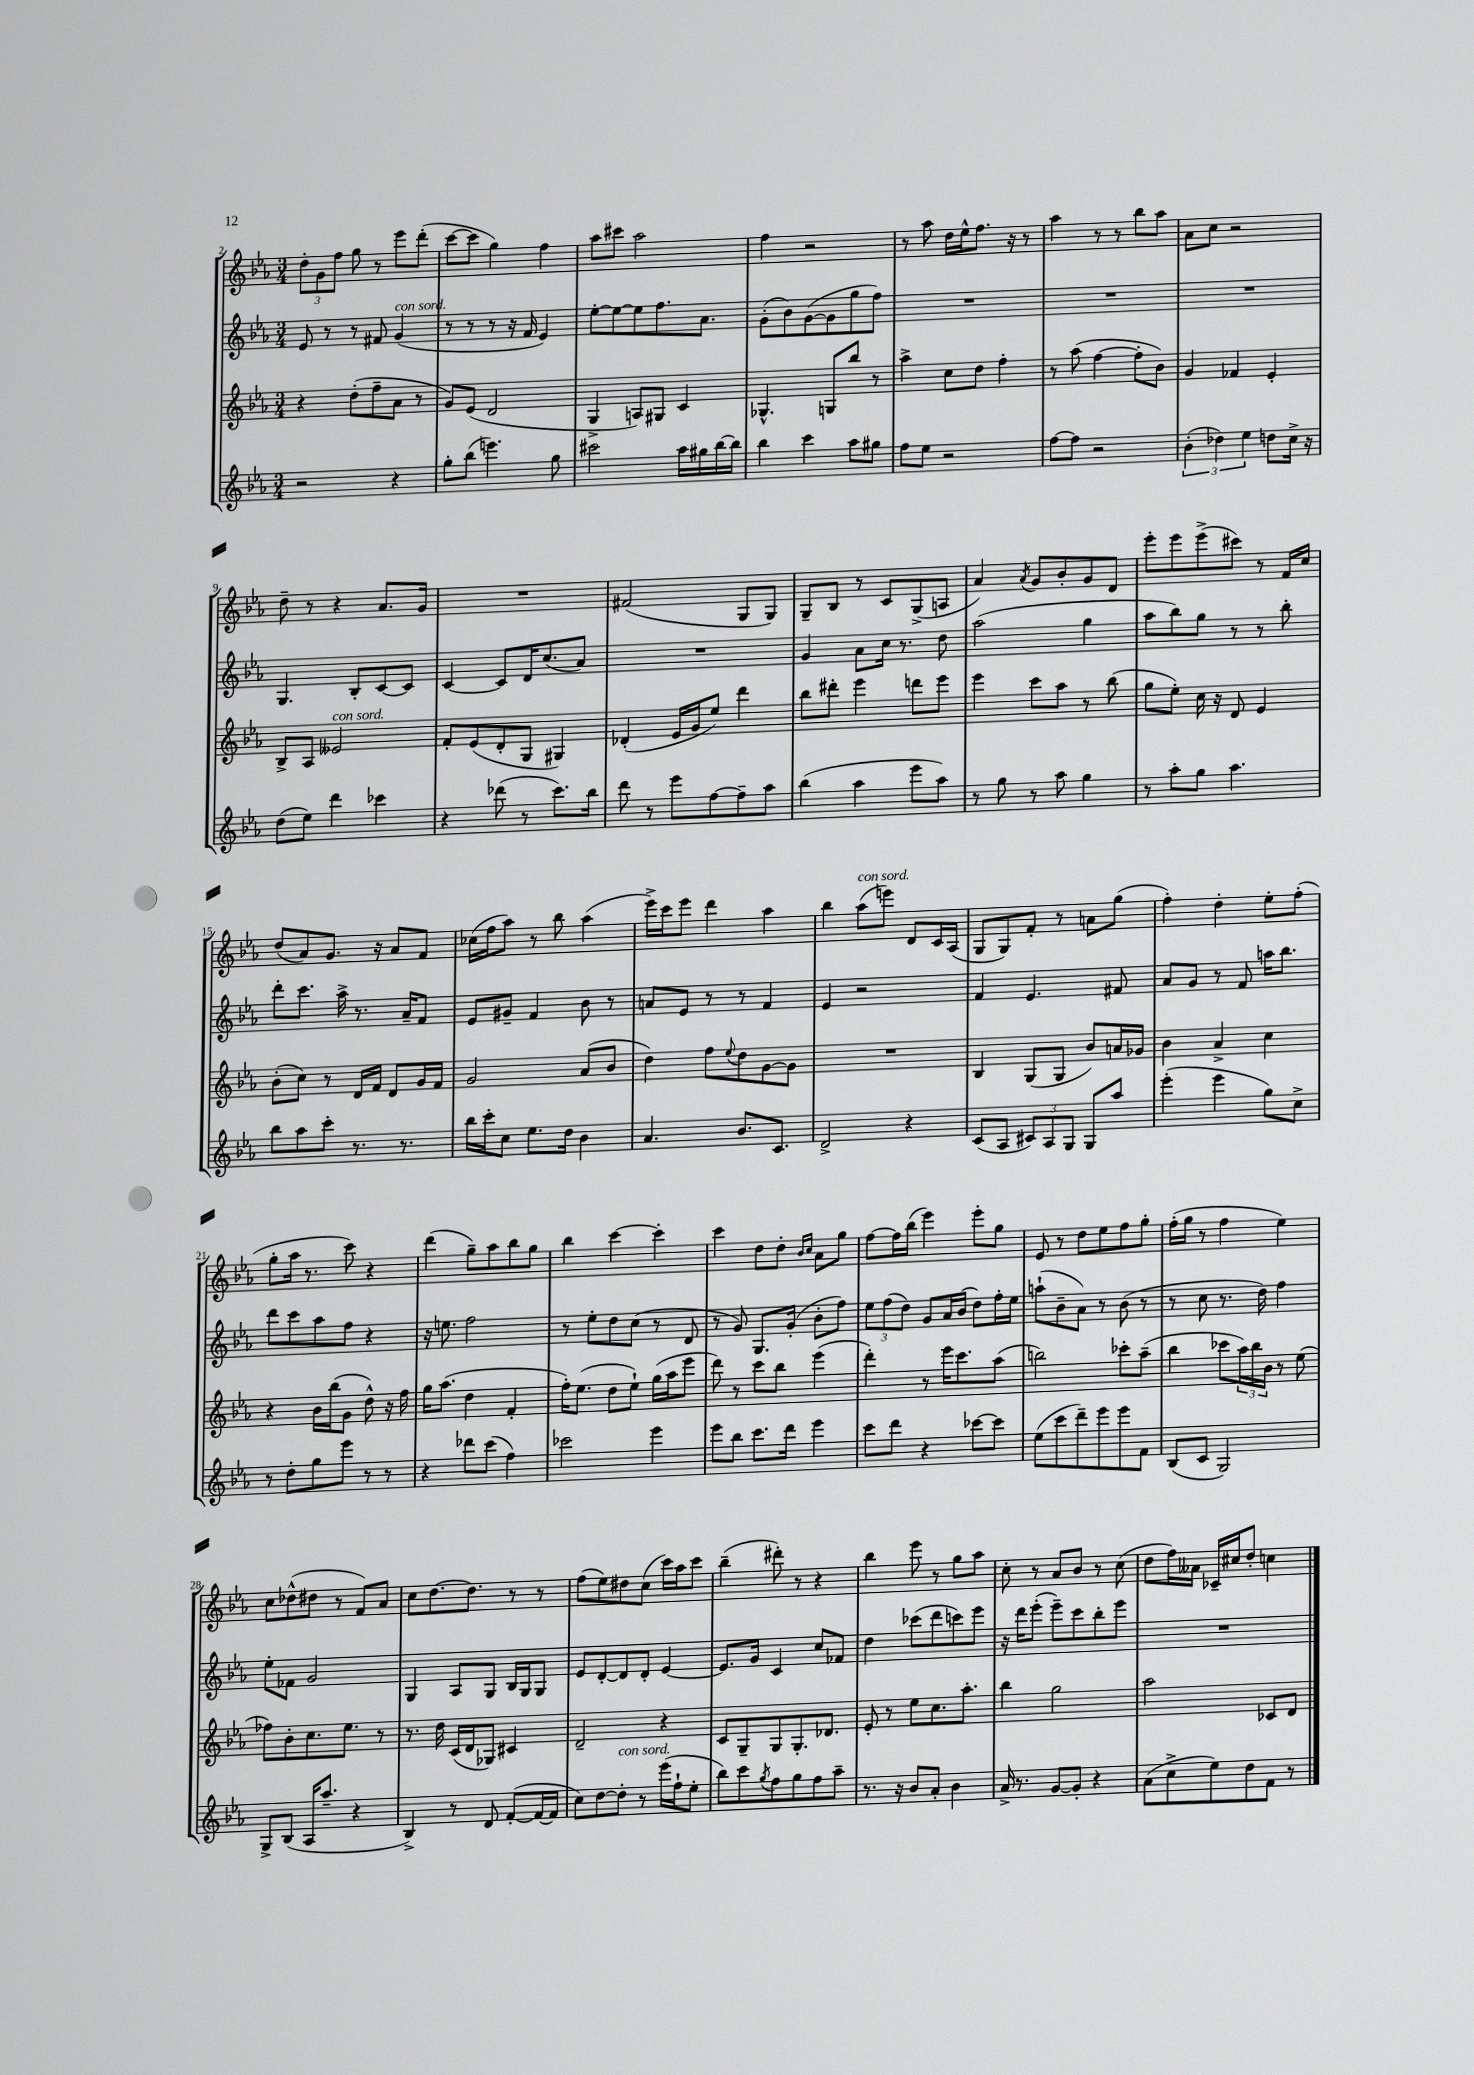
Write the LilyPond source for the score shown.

<<
\new StaffGroup <<
\new Staff = "s0" {
    \clef treble \key ees \major \numericTimeSignature \time 3/4
    \tuplet 3/2 { d''8-. g'8 f''8 } g''8 r8 ees'''8 d'''8-.( |
    c'''8~ c'''8 g''4) f''4 |
    aes''8 cis'''8 aes''2 |
    f''4 r2 |
    r8 aes''8 d''16 ees''16-^ f''8. r16 r8 |
    aes''4 r8 r8 bes''8 aes''8 |
    aes'8 c''8 r2 |
    d''8-- r8 r4 aes'8. g'16 |
    R2. |
    fis'2( g8 g8) |
    g8-- bes8 r8 c'8 g8->( a8 |
    aes'4) \acciaccatura { aes'8 } g'8 bes'8-. g'8 d'8 |
    ees'''8-. ees'''8 ees'''8->( cis'''8) r8 f'16 c''16 |
    d''8( aes'8) g'8. r16 aes'8 f'8 |
    ces''16( f''16 aes''8) r8 bes''8 aes''4( |
    ees'''16->) c'''16 ees'''8 d'''4 aes''4 |
    bes''4 aes''8^\markup { \italic "con sord." }( e'''8) d'8 c'16 aes16( |
    g8 g8) f'8-. r8 a'8 g''8( |
    f''4-.) d''4-. ees''8-. f''8-.( |
    g''8-. aes''16 r8. c'''8) r4 |
    d'''4( g''8--) aes''8 bes''8 g''8 |
    bes''4 c'''4~ c'''4-. |
    c'''4 d''8 d''8-. \grace { bes'16 c''16 } aes'8 g''8 |
    f''8~ f''16 bes''16( ees'''4) ees'''8-. g''8 |
    ees'8 r8 d''8 ees''8 f''8 g''8-. |
    f''16-.( g''16 r8 f''4 ees''4) |
    c''8 des''8-^( dis''8 r8 f'8) aes'8 |
    c''8 d''8.~ d''8. r8 r8 |
    f''8( ees''8) dis''8 c''8( c'''16) aes''16 c'''8 |
    bes''4--( dis'''8-.) r8 r4 |
    bes''4 ees'''8 r8 g''8 aes''8 |
    c''8-. r8 aes'8 bes'8 r8 c''8( |
    d''8 f''16) aeses'16 ces'16-- cis''16 d''8-. c''4 \bar "|." |
}
\new Staff = "s1" {
    \clef treble \key ees \major \numericTimeSignature \time 3/4
    ees'8 r8 r8 fis'8 g'4^\markup { \italic "con sord." }( |
    r8 r8 r8 r16 f'16 ees'4) |
    ees''8~-. ees''8~ ees''8 f''8. aes'8. |
    g'8-.( bes'8) g'8~( g'8 g''8 f''8) |
    R2. |
    R2. |
    R2. |
    g4. bes8-. c'8~ c'8 |
    c'4~ c'8 d'16 c''8.( aes'8) |
    R2. |
    g'4 aes'8 c''16 r8. d''8 |
    aes''2( g''4 |
    aes''8 bes''8) g''8 r8 r8 bes''8-. |
    d'''8-. c'''8. aes''16-> r8. aes'16-- f'8 |
    ees'8 gis'8-- f'4 bes'8 r8 |
    a'8 ees'8 r8 r8 f'4 |
    ees'4 r2 |
    f'4 ees'4. fis'8 |
    aes'8 g'8 r8 f'8 a''16 bes''8. |
    d'''8 c'''8 aes''8 f''8 r4 |
    r16 e''8. f''2 |
    r8 ees''8-. d''8 c''8( r8 d'8 |
    r8 g'8) g8. g'16-.( bes'8-. f''8) |
    \tuplet 3/2 { ees''8 f''8( d''8) } g'8 aes'16 bes'16( d''8) f''16-. ees''16 |
    a''8-!( bes'8-- aes'8) r8 bes'8( r8 |
    r8 c''8 r8. d''16) f''4 |
    ees''8-. fes'8 g'2 |
    g4 aes8 g8 bes16 g16 g8 |
    ees'8 d'8~-. d'8 d'8-. ees'4~ |
    ees'8. g'16 c'4 c''8 fes'8 |
    d''4 ces'''8( d'''8 c'''8) ees'''8 |
    r16 d'''16 ees'''8-.( ees'''8--) c'''8 bes''8-. ees'''8 |
    R2. \bar "|." |
}
\new Staff = "s2" {
    \clef treble \key ees \major \numericTimeSignature \time 3/4
    r4 d''8-.( f''8-- aes'8 r8 |
    g'8) ees'8( d'2 |
    g4-> a8) gis8 c'4 |
    ges4.-^ g8 bes''8 r8 |
    aes''4-> c''8 d''8 f''4-. |
    r8 aes''8( f''4~ f''8-. bes'8) |
    g'4 fes'4 ees'4-. |
    bes8-> aes8 eeses'2^\markup { \italic "con sord." } |
    f'8-. ees'8( d'8-. g8 gis4) |
    des'4-.( ees'16 g'16 ees''8) d'''4 |
    bes''8 dis'''8-. ees'''4 d'''8 ees'''8 |
    ees'''4 c'''8 aes''8 r8 bes''8( |
    g''8 ees''8-.) c''16 r16 d'8 ees'4 |
    bes'8-.( c''8) r8 d'16 f'16 d'8 g'16 f'16 |
    g'2 aes'8( bes'8 |
    d''4) f''8 \appoggiatura { ees''8 } d''8 g'8~ g'8 |
    R2. |
    bes4 g8( g8 bes'8) a'16 ges'16 |
    bes'4 aes'4-> c''4 |
    r4 bes'16 bes''16( g'8 d''8-^) r16 f''16 |
    g''16 aes''8.( d''4 f'4-. |
    f''16-.) ees''8.( d''8 ees''8-!) g''16( aes''16 ees'''8 |
    d'''8) r8 c'''8 bes''8 ees'''4( |
    d'''4-.) r8 ees'''16 c'''8. aes''8( |
    b''2) ces'''8-. aes''8--( |
    bes''4 ces'''8 \tuplet 3/2 { aes''16) bes''16 bes'16 } r8 ees''8( |
    fes''8) bes'8-. c''8. ees''8. r8 |
    r8. d''16 c'16( d'16 ges8) cis'4 |
    d'2-- r4 |
    c'8 g8-- g8 g8.-. des'8. |
    ees'8-. r8 ees''8 c''8. aes''8.-. |
    bes''4 g''2 |
    aes''2 ces'8 d'8 \bar "|." |
}
\new Staff = "s3" {
    \clef treble \key ees \major \numericTimeSignature \time 3/4
    r2 r4 |
    g''8-. bes''8( e'''4.) g''8 |
    cis'''2 aes''16 gis''16 bes''16~ bes''16 |
    bes''4 c'''4 aes''8 gis''8 |
    f''8 ees''8 r2 |
    f''8~ f''8 r2 |
    \tuplet 3/2 { bes'4-.( des''4) ees''4 } d''8 c''16-> r16 |
    d''8( ees''8) d'''4 ces'''4 |
    r4 des'''8( r8 c'''8.) bes''16 |
    d'''8 r8 ees'''8 f''8~ f''8-- aes''8 |
    bes''4( aes''4 ees'''8 aes''8) |
    r8 g''8 r8 aes''8 g''4 |
    r8 aes''8-. g''8 aes''4. |
    bes''8 aes''8 c'''8-. r8. r8. |
    bes''16 c'''16-. c''8 ees''8. d''16 bes'4 |
    aes'4. bes'8. c'8. |
    d'2-> r4 |
    c'8( aes8 \tuplet 3/2 { cis'8) aes8 g8 } g8 aes''8 |
    ees'''4-.( ees'''4 g''8) c''8-> |
    r8 d''8-. g''8 ees'''8 r8 r8 |
    r4 des'''8 c'''8( f''4) |
    ces'''2 ees'''4 |
    ees'''8 bes''8 c'''8. d'''16 ees'''4 |
    c'''8 d'''8 r4 ces'''8~ ces'''8 |
    ees''8( c'''8 d'''8--) ees'''8 ees'''8 f'8 |
    bes8( c'8 g2) |
    g8-> bes8( aes16 aes''8.-- r4 |
    bes4->) r8 d'8 f'8~-.( f'16~ f'16 |
    c''8) d''8~ d''8-.^\markup { \italic "con sord." } r8 ees'''16( f''16-! ees''8-. |
    bes''8) c'''8 \acciaccatura { g''8 } f''8 g''8 f''8 aes''8-- |
    r8. r16 bes'8 aes'8-. bes'4 |
    aes'16-> r8. g'8~ g'8-. r4 |
    aes'8( c''8-> ees''8) d''8 f'8 r8 \bar "|." |
}
>>
>>
\layout { \context { \Score currentBarNumber = #2 } }
